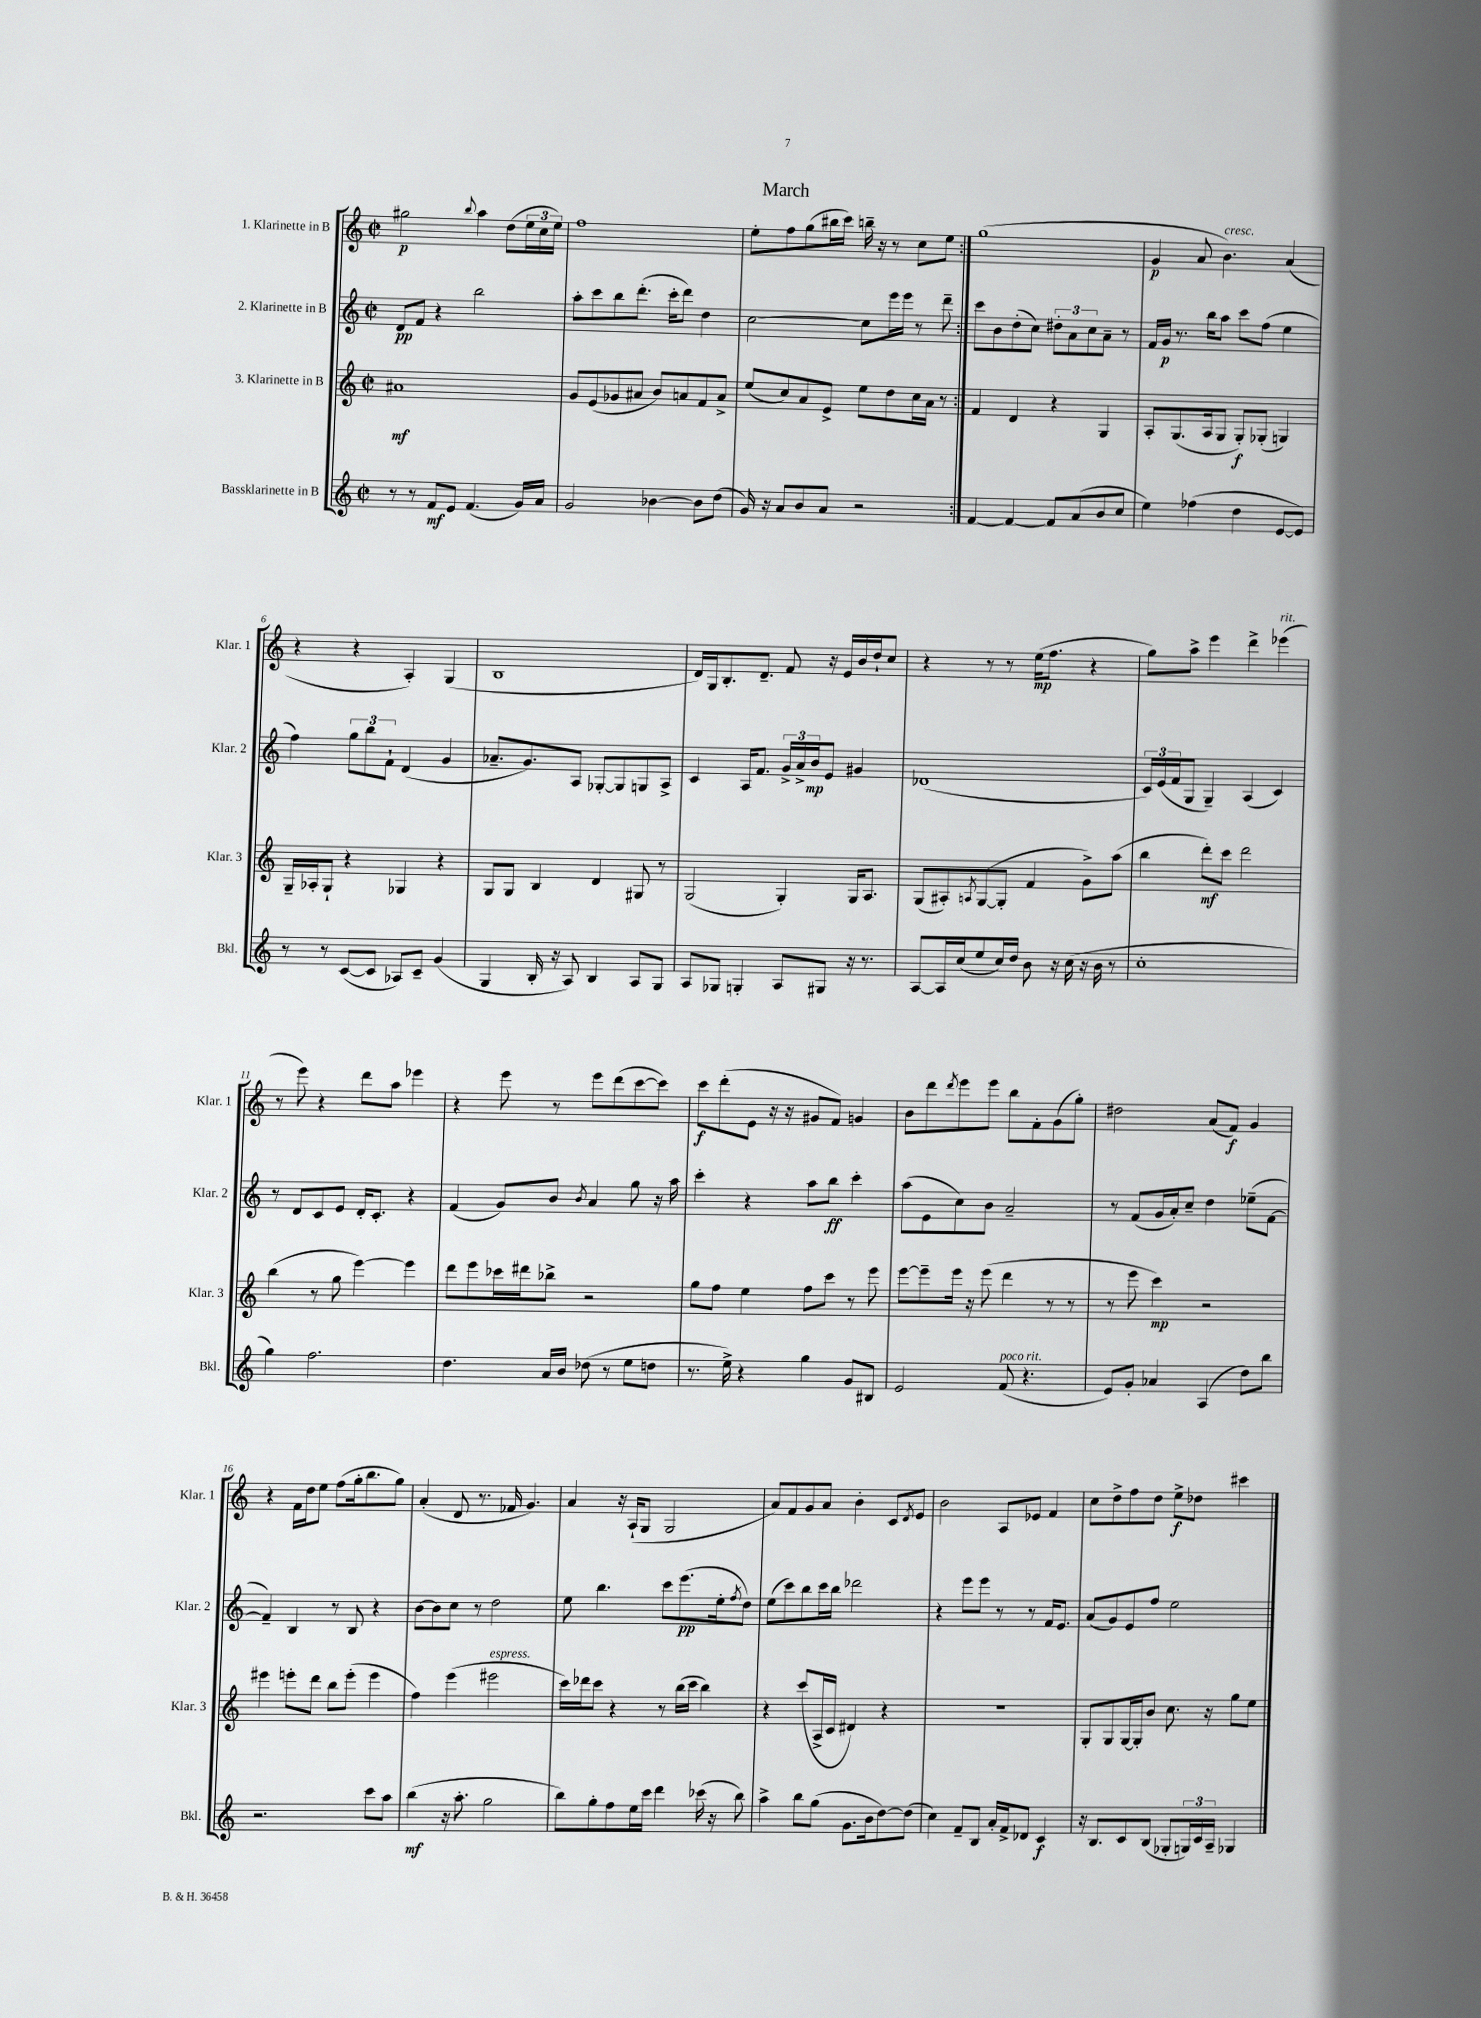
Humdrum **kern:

**kern	**kern	**kern	**kern
*staff4	*staff3	*staff2	*staff1
*clefG2	*clefG2	*clefG2	*clefG2
*k[]	*k[]	*k[]	*k[]
*M2/2	*M2/2	*M2/2	*M2/2
*met(c|)	*met(c|)	*met(c|)	*met(c|)
8r	1a#	8d/L	2gg#\
8r	.	8f/J	.
8f/L	.	4r	.
8e/J	.	.	.
.	.	.	8qqbb/
(4.f/	.	2bb\	4aa\
.	.	.	(8dd\L
16g/LL)	.	.	24ee\L
.	.	.	24cc\
16a/JJ	.	.	.
.	.	.	24ee\JJ)
=	=	=	=
2g/	8g/L	8aa'\L	1ff
.	(8e/	8ccc\	.
.	8g-/	8bb\	.
.	8a#/J	(8.ddd'\J	.
[4b-\	8b/L)	.	.
.	.	16ccc'\LK	.
.	8a/	8ddd\J)	.
8b-\]L	8f/	4dd\	.
(8dd\J	8a^/J	.	.
=	=	=	=
16g/)	(8ee/L	[2cc\	8ee'\L
16r	.	.	.
8a/L	8cc/)	.	8ff\
8b/	8a/	.	(8gg\
8a/J	8e^/J	.	16bb#\L
.	.	.	16ccc\JJ)
2r	8ee\L	8cc\]L	16bb~\
.	.	.	16r
.	8dd\	16eee\L	8r
.	.	16eee\JJ	.
.	16cc\L	8r	8cc\L
.	16a\JJ	.	.
.	8r	8ddd~\	8ee\J
=:|!	=:|!	=:|!	=:|!
[4f/	4f/	8ccc\L	(1gg
.	.	8b\	.
4f/_	4d/	(8dd'\	.
.	.	8cc\J)	.
8f/]L	4r	12dd#'\L	.
.	.	12a\	.
(8a/	.	.	.
.	.	12cc\	.
8b/	4G/	8a~\J	.
8cc/J	.	8r	.
=	=	=	=
4ee\)	8A'/L	16f/LL	4g/
.	.	16g/JJ	.
.	(8.G/	8.r	.
(4ff-\	.	.	8a/
.	16A/k	16bb\LK	.
.	8G/J	8aa\J	4.b\)
4dd\	8G'/L)	8ccc\L	.
.	(8G-'/J	(8ff\J	.
[8e/L	4G/)	4ee\	(4a/
8e/]J)	.	.	.
=	=	=	=
8r	16G~/LL	4ff\)	4r
.	16A-'/J	.	.
8r	8G`/J	.	.
([8c/L	4r	12gg\L	4r
.	.	12bb\	.
8c/]J	.	.	.
.	.	12f`\J	.
8A-/L)	4G-/	(4d/	4A'/)
8c~/J	.	.	.
(4g/	4r	4g/	(4G/
=	=	=	=
4G/	8G/L	8.a-~/L	1B
.	8G/J	.	.
.	.	8.g/)	.
16B'/	4B/	.	.
16r	.	.	.
8A/)	.	8A/J	.
4B/	4d/	[8G-'/L	.
.	.	8G-/]	.
8A/L	8G#/	8G/	.
8G/J	8r	8A^/J	.
=	=	=	=
8A/L	(2G/	4c/	16d/LL)
.	.	.	16G/J
8G-/J	.	.	8.B'/
4G'/	.	16A/LK	.
.	.	8.f/J	8.d~/J
8A/L	4G'/)	24g^/LL	8f/
.	.	24a^/	.
.	.	24b/J	.
8G#/J	.	8e/J	16r
.	.	.	16e/LL
16r	16G/LK	4g#/	16b/
8.r	8.A/J	.	16dd`/J
.	.	.	8cc/J
=	=	=	=
[8A/L	(8G/L	(1d-	4r
16A/]L	8A#'/)	.	.
(16cc/J	.	.	.
.	8qA/	.	.
8ee/	([8G/	.	8r
16cc/L)	8G'/]J	.	8r
16dd/JJ	.	.	.
8b\	4f/	.	(16ee\LK
.	.	.	8.ff\J
16r	.	.	.
(16cc\	.	.	.
16r	8g^\L)	.	4r
16b\	.	.	.
8r	(8aa\J	.	.
=	=	=	=
1cc'	4bb\	24c/LL)	8gg\L)
.	.	(24e/	.
.	.	24f/J	.
.	.	8G/J	8aa^\J
.	8ddd'\L)	4G~/)	4eee\
.	8ccc\J	.	.
.	2ddd\	(4A/	4ddd^\
.	.	4c/)	(4eee-\
=	=	=	=
4gg\)	(4bb\	8r	8r
.	.	8d/L	8eee\)
2.ff\	8r	8c/	4r
.	8gg\	8e/J	.
.	[4eee\)	16d'/LK	8ddd\L
.	.	8.c'/J	.
.	.	.	8aa\J
.	4eee\]	4r	4eee-\
=	=	=	=
4.dd\	8ddd\L	(4f/	4r
.	8eee\	.	.
.	16ccc-\L	8g/L)	8eee\
.	16ddd#\J	.	.
16a/LL	8bb-^\J	8b/J	8r
16b/JJ	.	.	.
.	.	8qb/	.
(8dd-\	2r	4a/	8eee\L
8r	.	.	(8ddd\
8ee\L	.	8gg\	[8ccc\
8dd\J	.	16r	8ccc\]J)
.	.	16aa\	.
=	=	=	=
8.r	8gg\L	4ccc'\	8ccc\L
.	8ff\J	.	(8ddd'\
16ee^\)	.	.	.
4r	4ee\	4r	8e\J
.	.	.	16r
.	.	.	16r
4gg\	8ff\L	8aa\L	8g#/L
.	8ccc\J	8bb\J	8f/J)
8g/L	8r	4ccc'\	4g/
8B#/J	8eee\	.	.
=	=	=	=
2e/	[8eee\L	(8aa\L	8b\L
.	8eee~\]	8e\	8ddd\
.	.	.	8qddd/
.	16eee\Jk	8cc\)	8eee\
.	16r	.	.
.	(8eee\	8b\J	8eee\J
(8f/	4ddd\	2a~/	8bb\L
4.r	.	.	8f'\
.	8r	.	(8g\
.	8r	.	8gg'\J)
=	=	=	=
8e/L)	8r	8r	2dd#\
8g'/J	8eee\	(8f/L	.
4a-/	4ccc\)	16g/L	.
.	.	16a'/J)	.
.	.	8cc~/J	.
(4A/	2r	4dd\	(8a/L
.	.	.	8f/J)
8dd\L)	.	(8ee-~\L	4g/
8bb\J	.	[8f\J	.
=	=	=	=
2.r	4eee#\	4f~/])	4r
.	8eee'\L	4B/	16f\LL
.	.	.	16dd\J
.	8ddd\J	.	8ee\J
.	8bb\L	8r	(8ff\L
.	(8eee'\J	8B/	16gg'\k
.	.	.	8.bb\
8ccc\L	4eee\	4r	.
8aa\J	.	.	8gg\J)
=	=	=	=
(4bb\	4ff\)	[8b\L	(4a'/
.	.	8b\]	.
16r	(4eee\	8cc\J	8d/
8.aa'\	.	.	.
.	.	8r	8.r
2gg\	2eee#\	2dd\	.
.	.	.	16f-/
.	.	.	4.g/)
=	=	=	=
8bb\L)	16ccc\LL)	8ee\	4a/
.	16ddd-\J	.	.
8gg'\	8ccc\J	4.bb\	.
8ff\	4r	.	16r
.	.	.	(16A`/LK
16ee\L	.	.	8G/J
16ccc\JJ	.	.	.
4ddd\	8r	8ccc\L	2G/
.	(16bb\LL	(8.eee\	.
.	16ccc\JJ	.	.
(16ccc-\	4bb\)	.	.
16r	.	16ee'\k	.
.	.	8qff/	.
8bb\)	.	8dd\J)	.
=	=	=	=
4aa^\	4r	(8ee\L	8a/L)
.	.	8ccc\)	8f/
8bb\L	(8ccc/L	8bb\	8g/
(8gg\J	16A^/L	16ccc\L	8a/J
.	16c/JJ	16bb\JJ	.
8.g\L	4d#/)	2ddd-\	4b'\
16b\k	.	.	.
[8dd\)	4r	.	8c/L
.	.	.	8qd/
(8dd\]J	.	.	8e/J
=	=	=	=
4cc\)	1r	4r	2b\
8f~/L	.	8eee\L	.
8B/J	.	8eee\J	.
16a'/LL	.	8r	8A/L
16f^/J	.	.	.
8d-/J	.	8r	8e-/J
4c/	.	16f/LK	4f/
.	.	8.e/J	.
=	=	=	=
16r	8G'/L	(8a/L	8cc\L
8.B/L	.	.	.
.	8G/	8g/)	8dd^\
8c/	[16G/L	8e/	8ff\
.	16G'/]J	.	.
(8B/J	8b/J	8ff/J	8dd\J
8G-'/L	8.cc\	2ee\	8ee^\L
24G/L)	.	.	8dd-\J
24c/	.	.	.
.	16r	.	.
24A~/JJ	.	.	.
4G-/	8gg\L	.	4ccc#\
.	8ee\J	.	.
==	==	==	==
*-	*-	*-	*-
